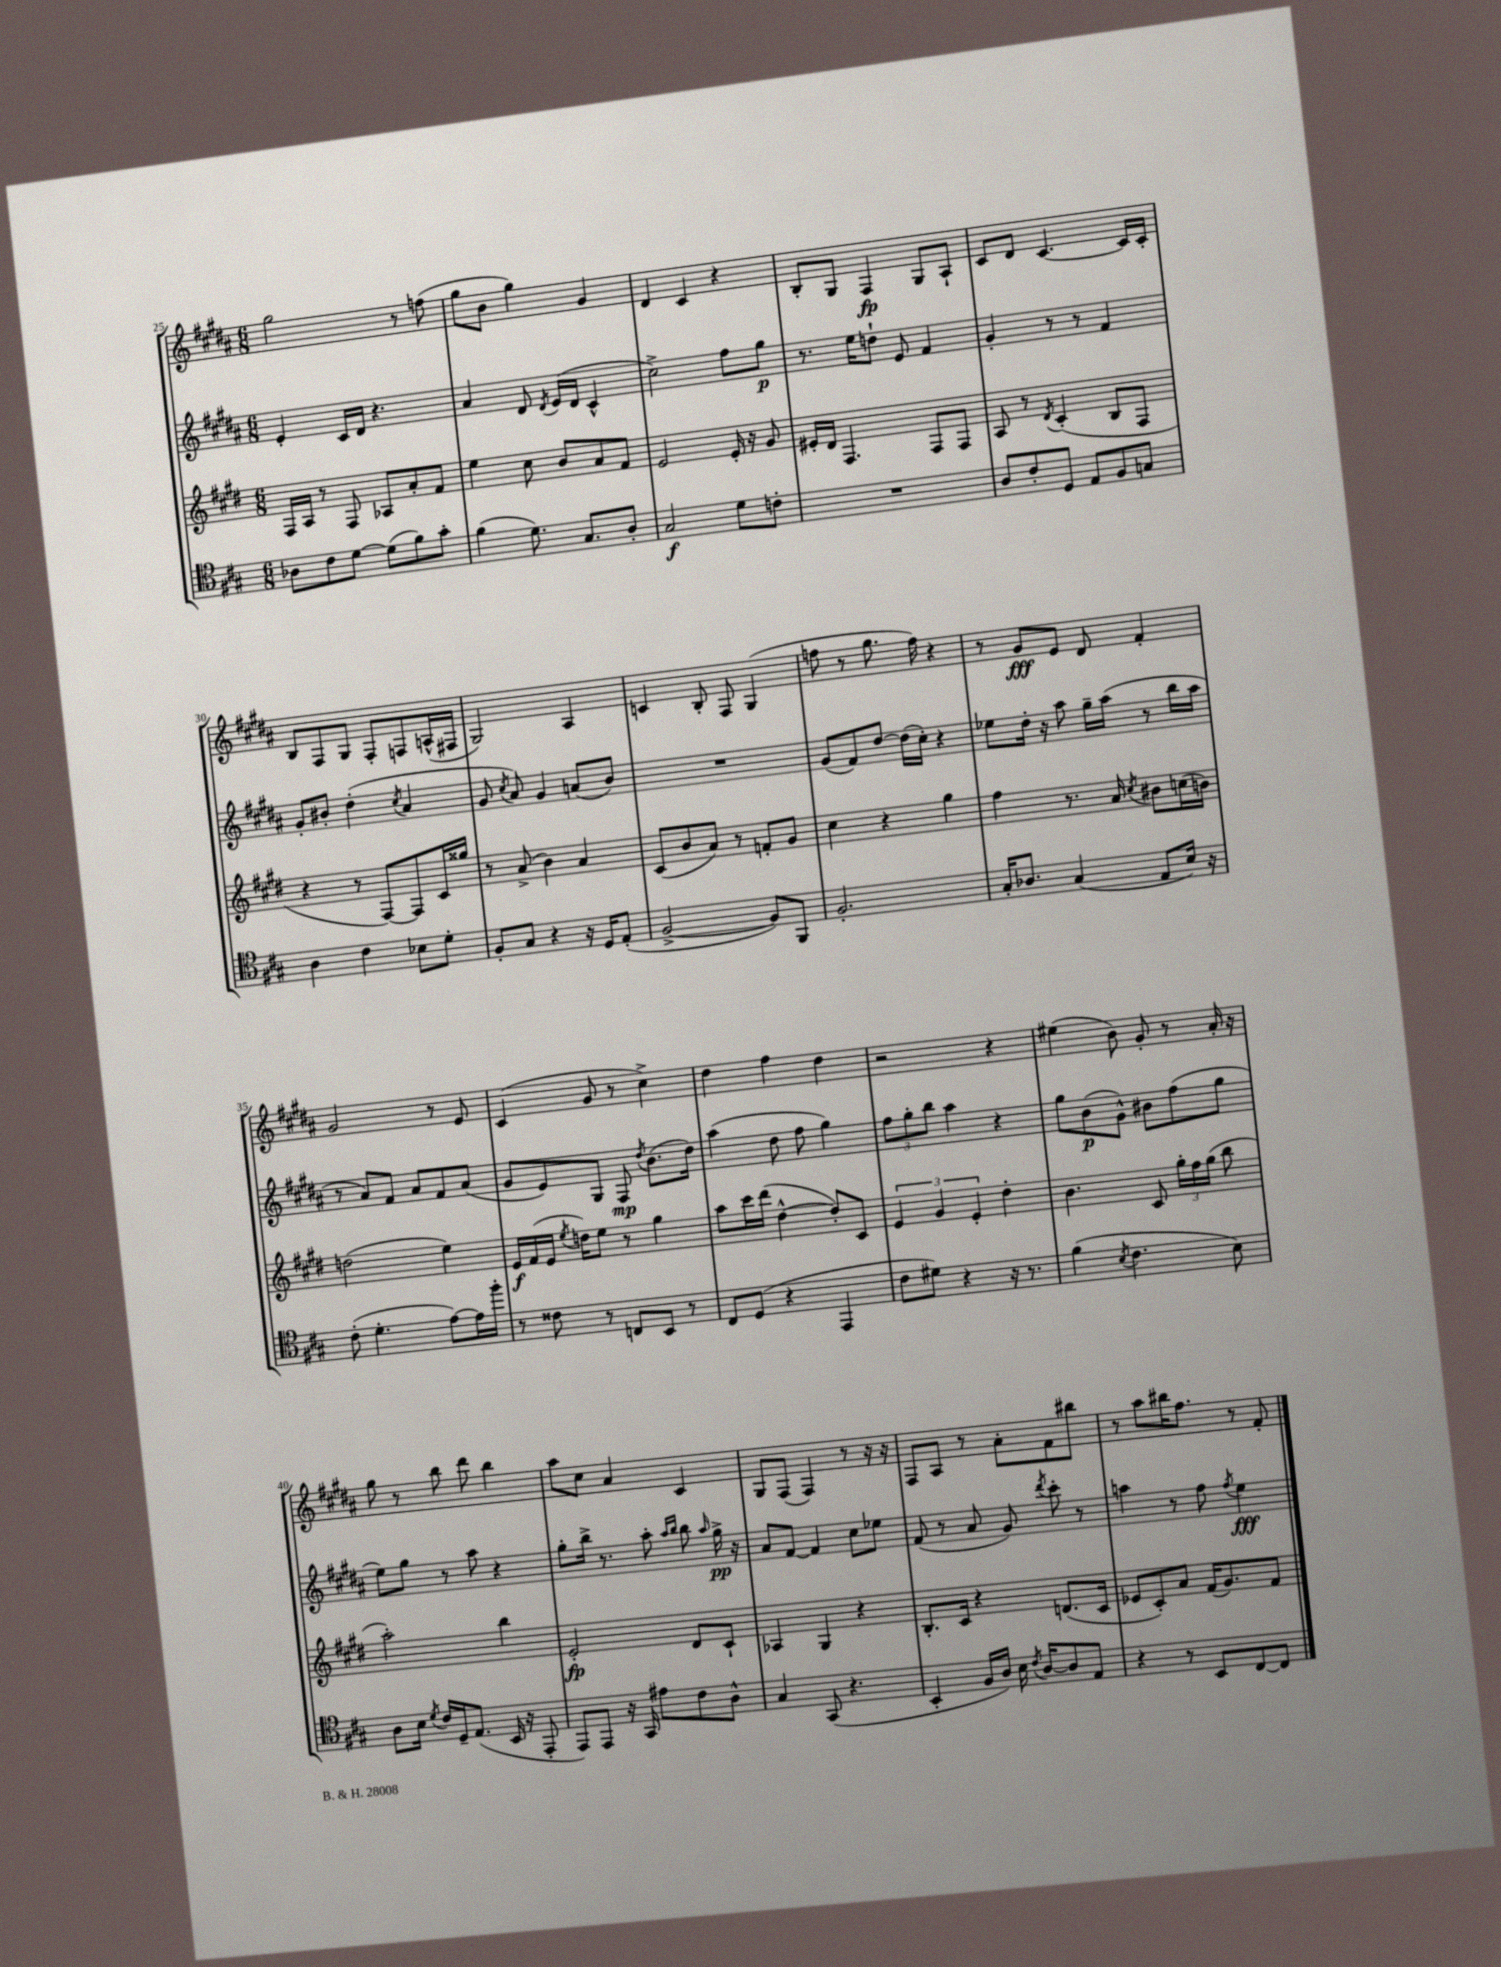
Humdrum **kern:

**kern	**kern	**kern	**kern
*staff4	*staff3	*staff2	*staff1
*clefC4	*clefG2	*clefG2	*clefG2
*k[f#c#g#]	*k[f#c#g#d#]	*k[f#c#g#d#a#]	*k[f#c#g#d#a#]
*M6/8	*M6/8	*M6/8	*M6/8
8A-	16F#	4e'	2gg#
.	16A	.	.
8c#	8r	.	.
[8d	8F#	16c#	.
.	.	16d#	.
(8d]	8A-	4.r	.
8f#)	8a'	.	8r
8g#'	8f#	.	(8ff
=	=	=	=
(4f#	4ee	4a#	8gg#
.	.	.	8b
8.d)	8cc#	8d#	4gg#)
.	.	8qd#	.
.	8b	(16e	.
8.G#	.	16d#	.
.	8a	4c#^^	4g#
8A'	8f#	.	.
=	=	=	=
2G#	2e	2cc#^)	4d#
.	.	.	4c#
8d	16e'	8ff#	4r
.	16r	.	.
8c'	8g#	8gg#	.
=	=	=	=
2.r	16e#'	8.r	8B'
.	16d#	.	.
.	4.F#	.	8G#
.	.	16ee	.
.	.	8dd`	4F#
.	.	8e	.
.	8F#	4f#	8G#
.	8F#	.	8A#`
=	=	=	=
8A	8A	4g#'	8c#
8c#'	8r	.	8d#
.	8qd#	.	.
8D	(4c#'	8r	[4.c#
8E	.	8r	.
8F#	8B	4f#	.
8G	8F#	.	16c#]
.	.	.	16c#'
=	=	=	=
4A	4r	8g#'	8B
.	.	8b#'	8F#
4c#	8r	(4dd#'	8G#
.	[8F#)	.	8F#'
.	.	8qcc#	.
8B-	8F#]	4a#	8F
8d'	16c#	.	(16A^^
.	16gg##	.	16F#
=	=	=	=
8F#'	8r	8g#	2G#)
.	.	8qcc#	.
8G#	(8a^	8a#)	.
4r	4b)	4g#	.
16r	4a	(8a	4A#
16D	.	.	.
(8E'	.	8b)	.
=	=	=	=
[2F#^	(8c#	2.r	4c
.	8b	.	.
.	8a)	.	8B'
.	8r	.	8F#
8F#])	8f'	.	(4G#
8FF#	8g#	.	.
=	=	=	=
2.F#'	4cc#	(8g#	8ff
.	.	8f#)	8r
.	4r	[8dd#	8.gg#
.	.	(16dd#]	.
.	.	16cc#')	16ff)
.	4gg#	4r	4r
=	=	=	=
16G#'	4ff#	8ee-	8r
8.A-	.	.	.
.	.	16dd#'	8g#
.	.	16r	.
(4G#	8.r	8aa#	8e
.	.	16gg#~	8d#
.	16a	(16aa#	.
.	8qcc#	.	.
8E	8b#	8r	4f#'
16B)	(16cc	16bb	.
16r	16b)	16aa#	.
=	=	=	=
(8c#'	(2dd	8r	2g#
4.d'	.	8a#)	.
.	.	8f#	.
.	.	8a#	.
[8e)	4ee)	8f#	8r
16e]	.	(8a#	8e
16ff#'	.	.	.
=	=	=	=
8r	16e	8g#	(4c#
.	(16f#	.	.
8c##	16e	8e)	.
.	8qee	.	.
.	16dd)	.	.
8r	8ee	8G#	8g#
8C	8r	8F#	8r
.	.	8qdd#	.
8BB	4gg#	(8.b	4cc#^)
8r	.	.	.
.	.	16dd#)	.
=	=	=	=
8C#	8aa	(4aa#	4dd#
(8D	16ccc#	.	.
.	(16ddd#	.	.
4r	[4dd#^^	8dd#	4ff#
.	.	8ff#	.
4EE	8dd#'])	4gg#)	4dd#
.	8c#	.	.
=	=	=	=
8c#	6e	12ff#	2r
.	.	12gg#'	.
8d#)	.	.	.
.	6g#	12bb	.
4r	.	4aa#	.
.	6e'	.	.
16r	4dd#'	4r	4r
8.r	.	.	.
=	=	=	=
(4f#	4.b	8gg#	(4ee#
.	.	(8b	.
8qB	.	.	.
4.c#	.	8g#^^)	8b)
.	8c#	8b#	8g#'
.	24gg#'	(8ff#	8r
.	24ff#	.	.
.	(24gg#	.	.
8B)	8bb	8gg#	16a#'
.	.	.	16r
=	=	=	=
8A	2aa')	8ee)	8gg#
16B	.	8gg#	8r
8qd	.	.	.
16c#	.	.	.
16D~	.	8r	8bb
(8.E	.	.	.
.	.	8aa#	8ddd#
16BB	4bb	4r	4bb
16r	.	.	.
8EE'	.	.	.
=	=	=	=
8EE)	2e'	8gg#'	8aa#
8EE	.	16bb^	8cc#
.	.	8.r	.
16r	.	.	4a#
16GG#	.	.	.
8e#	.	8aa#'	.
.	.	16qqaa#	.
.	.	16qqbb	.
8c#	8d#	8bb	4c#
.	.	16qqaa#	.
8A^^	8c#`	16gg#^	.
.	.	16r	.
=	=	=	=
4G#	4A-	8a#	8G#
.	.	[8f#	(8F#
(8GG#	4G#	4f#]	4F#)
4.r	.	.	.
.	4r	8cc#	8r
.	.	8ee-	16r
.	.	.	16r
=	=	=	=
4BB'	8.B'	(8f#	8F#
.	.	8r	8A#
.	16c#	.	.
16F#	4r	8a#	8r
16A)	.	.	.
16B	.	8g#)	8a#'
8qc#	.	.	.
[16A	.	.	.
.	.	8qddd#	.
8A]	(8.d	8ccc#'	8f#
8E	.	8r	8bb#
.	16c#	.	.
=	=	=	=
4r	8e-	4aa	8r
.	8c#')	.	8aa#
8r	8a	8r	16bb#
.	.	.	8.ff#
8BB	(16f#	8ff#	.
.	8.g#)	.	.
.	.	8qff#	.
[8C#	.	4ee	8r
8C#]	8f#	.	8f#'
==	==	==	==
*-	*-	*-	*-
